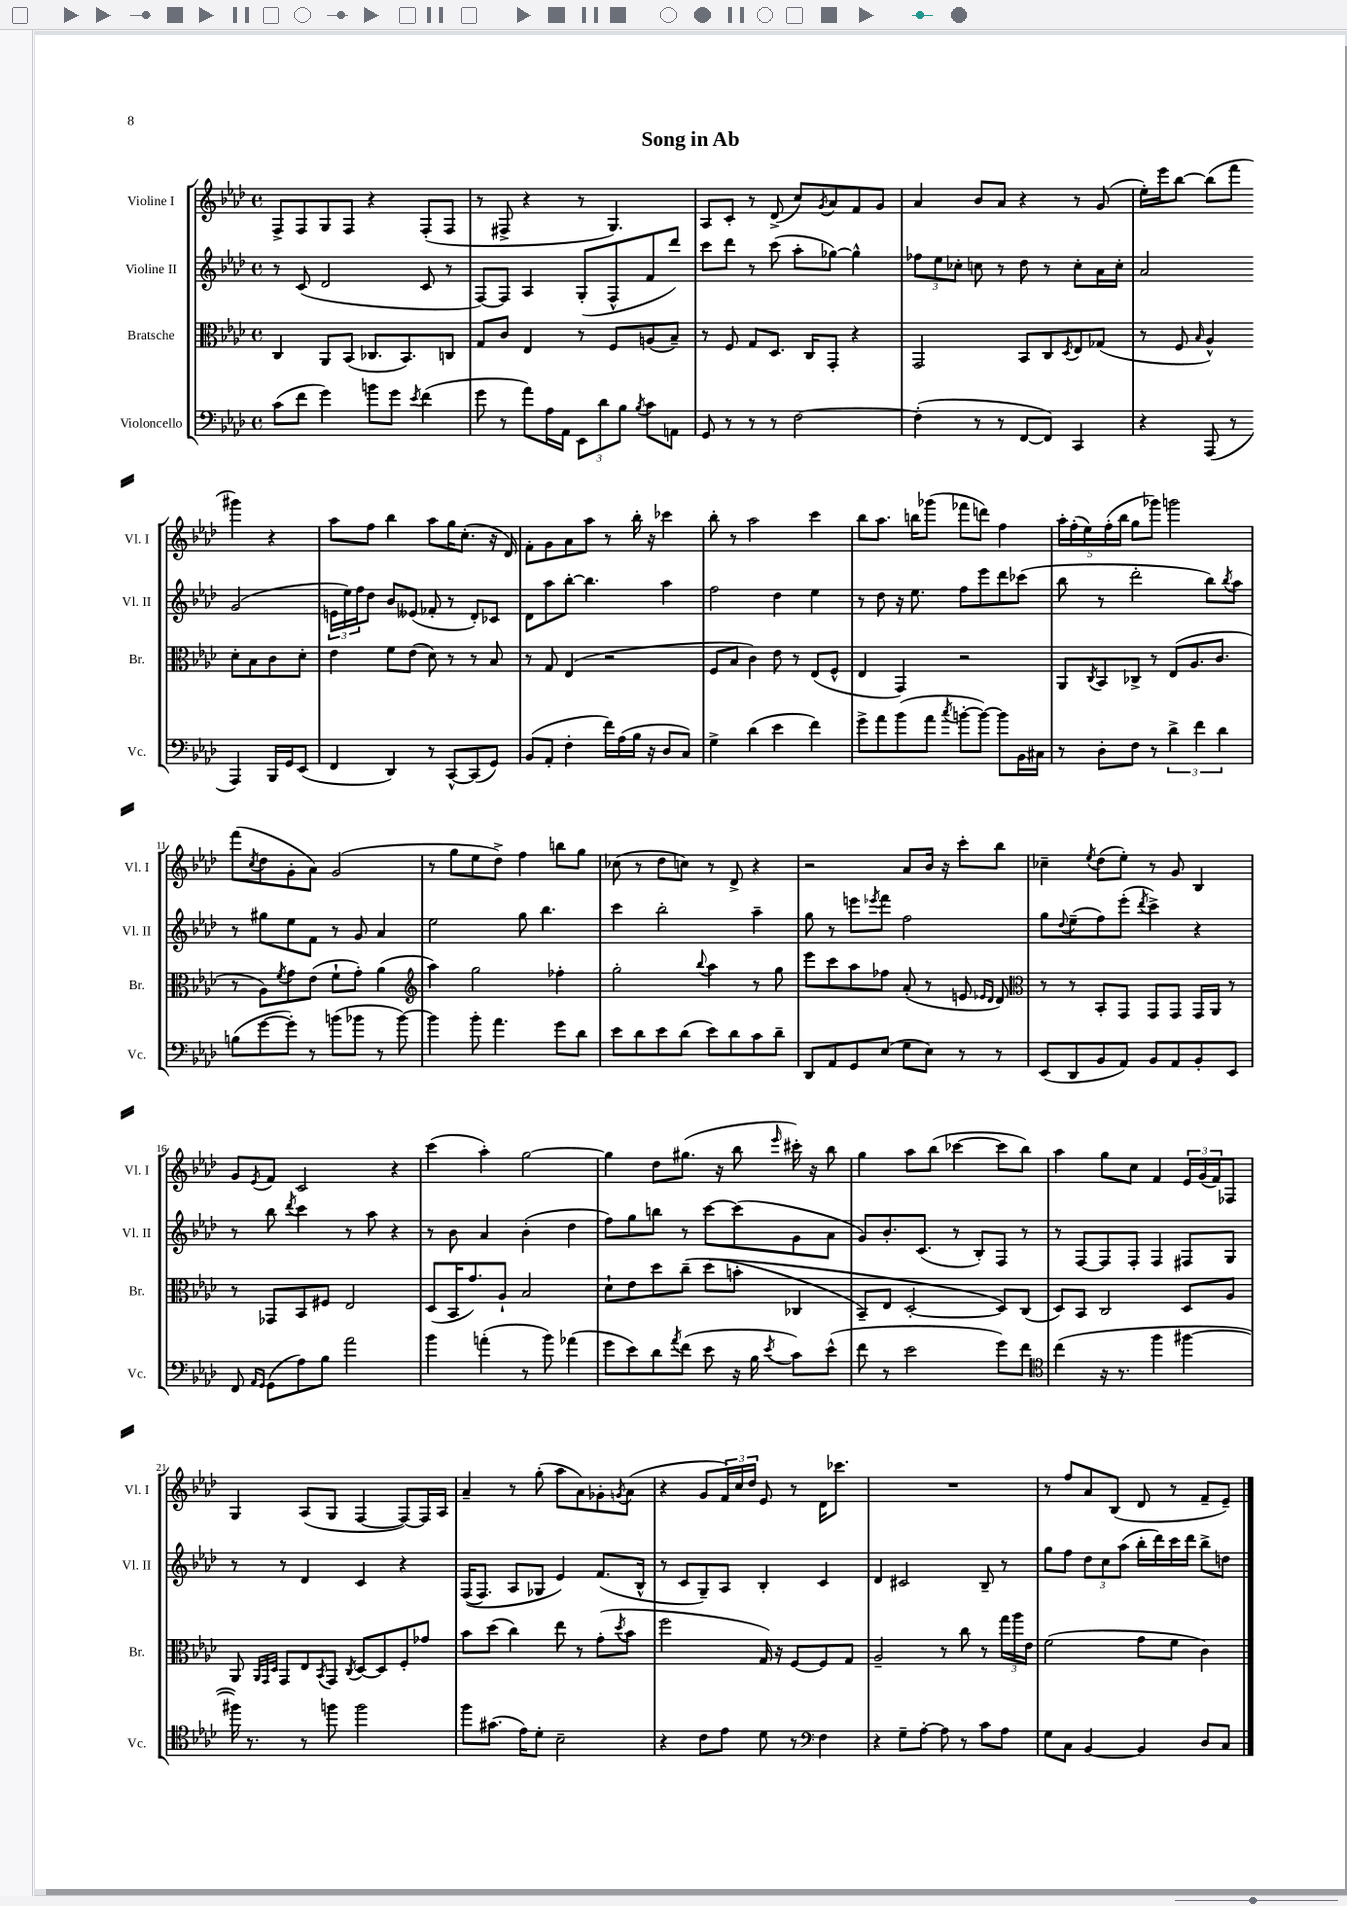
\header { title = "Song in Ab" }
<<
\new StaffGroup <<
\new Staff = "s0" \with { instrumentName = "Violine I" shortInstrumentName = "Vl. I" } {
    \clef treble \key aes \major \defaultTimeSignature \time 4/4
    f8-> f8 g8 f8 r4 f8-.( f8 |
    r8 fis8-> r4 r8 g4.) |
    aes8 c'8-. r8 des'8->( c''8) \acciaccatura { g'8 } aes'8 f'8 g'8 |
    aes'4 bes'8 aes'8 r4 r8 g'8( |
    ees''16-.) ees'''16 bes''8~ bes''8( f'''8 gis'''4) r4 |
    aes''8 f''8 bes''4 aes''8 g''16 c''8.-.( r16 des'16) |
    f'8-. g'8 aes'8 aes''8 r8 bes''16-. r16 ces'''4 |
    bes''8-. r8 aes''2 c'''4 |
    bes''8 aes''8. b''16 ges'''8( fes'''8 d'''8) f''4 |
    \tuplet 5/4 { aes''16-. f''16-.( ees''16) f''16-.( bes''16 } g''8 ges'''8) g'''2 |
    f'''8( \acciaccatura { c''8 } des''8 g'8-. aes'8) g'2( |
    r8 g''8 ees''8 des''8->) f''4 b''8 g''8 |
    ces''8( r8 des''8 c''8) r8 des'8-> r4 |
    r2 aes'8 bes'16 r16 c'''8-. bes''8 |
    ces''4-- \acciaccatura { ees''8 } des''8( ees''8-.) r8 g'8 bes4 |
    g'8 \acciaccatura { ees'8 } f'8 c'2 r4 |
    c'''4( aes''4-.) g''2~ |
    g''4 des''8 gis''8.( r16 bes''8 \grace { ees'''16 } cis'''16-.) r16 bes''8 |
    g''4 aes''8 bes''8( ces'''4~ ces'''8 bes''8) |
    aes''4 g''8 c''8 f'4 \tuplet 3/2 { ees'16 g'16( f'16) } fes8 |
    g4 aes8( g8 f4~ f8~) f16 aes16 |
    aes'4-- r8 g''8-.( aes''8 aes'8) ges'8-. \acciaccatura { g'8 } aes'8( |
    r4 g'8 \tuplet 3/2 { f'16) c''16 des''16 } ees'8 r8 des'16 ces'''8. |
    R1 |
    r8 f''8 aes'8 bes8( des'8 r8 f'8-- ees'8--) \bar "|." |
}
\new Staff = "s1" \with { instrumentName = "Violine II" shortInstrumentName = "Vl. II" } {
    \clef treble \key aes \major \defaultTimeSignature \time 4/4
    r8 c'8( des'2 c'8 r8 |
    f8~) f8 aes4 g8-.( f8-^ f'8 des'''8) |
    c'''8 des'''8 r8 c'''8( aes''8-. ges''8~) ges''4-^ |
    \tuplet 3/2 { fes''8 ees''8 ces''8-. } c''8 r8 des''8 r8 c''8-. aes'16 c''16-. |
    aes'2 g'2( |
    \tuplet 3/2 { e'16 ees''16) f''16 } des''8 bes'8 eeses'8( fes'8-. r8 des'8-.) ces'8 |
    des'8 aes''8 bes''8~-. bes''4. aes''4 |
    f''2 des''4 ees''4 |
    r8 des''8 r16 ees''8. f''8 ees'''8 des'''8 ces'''8( |
    bes''8 r8 des'''2-. bes''8) \acciaccatura { bes''8 } aes''8 |
    r8 gis''8 ees''8 f'8 r8 g'8 aes'4 |
    ees''2 g''8 bes''4. |
    c'''4 bes''2-. aes''4-- |
    g''8 r8 e'''8 \acciaccatura { ees'''8 } f'''8 f''2 |
    g''8 \appoggiatura { des''8 } ees''8--( f''8) ees'''8-.( \acciaccatura { des'''8 } c'''4->) r4 |
    r8 bes''8 \acciaccatura { des'''8 } c'''4 r8 aes''8 r4 |
    r8 bes'8 aes'4 bes'4-.( des''4 |
    f''8) g''8 b''8 r8 c'''8~ c'''8( g'8 aes'8 |
    g'8) bes'8.-. c'8.( r8 bes8-.) f8 r8 |
    r8 f8~ f8 f8-. f4 fis8 g8 |
    r8 r8 des'4 c'4 r4 |
    f16(\( f8.) aes8 ges8 ees'4\) f'8.( bes16-^ |
    r8 c'8 g8--) aes8 bes4-. c'4 |
    des'4 cis'2 bes8-- r8 |
    g''8 f''8 \tuplet 3/2 { des''8 c''8 aes''8( } bes''16-. des'''16) c'''16 des'''16 bes''8-> d''8 \bar "|." |
}
\new Staff = "s2" \with { instrumentName = "Bratsche" shortInstrumentName = "Br." } {
    \clef alto \key aes \major \defaultTimeSignature \time 4/4
    c4 aes,8 bes,8( ces8. bes,8.) c8 |
    g8 c'8 ees4 r8 f8 a8( bes8--) |
    r8 f8 g8 des8. c16 g,8-. r4 |
    g,2 bes,8 c8 \acciaccatura { des8 } ees8 ges8( |
    r8 f8 \grace { bes16 } aes4-^) des'8-. bes8 c'8 des'8-. |
    ees'4 f'8 ees'8( des'8) r8 r8 bes8 |
    r8 g8 ees4( r2 |
    f8 bes8 c'4) ees'8 r8 ees8( f8-^ |
    ees4 g,4) r2 |
    aes,8 \acciaccatura { c8 } bes,8 ces8-> r8 ees8( aes8. c'8. |
    r8 aes8) \acciaccatura { f'8 } g'8 ees'8( f'8-! g'8-.) aes'4( |
    \clef treble aes''4) g''2 fes''4-. |
    g''2-. \appoggiatura { bes''8 } aes''4 r8 g''8 |
    ees'''8 c'''8 aes''8 fes''8 aes'8-.( r8 e'8 \grace { ees'16 des'16 } des'8) |
    \clef alto r8 r8 bes,8-. g,8 g,8 g,8 g,16 aes,16 r8 |
    r8 ges,8 bes,8 fis8 ees2 |
    des8( bes,16 g'8.) aes8-! bes2 |
    des'8-! ees'8 des''8 c''8--\( des''8( b'8-. ces4 |
    bes,8--) ees8 des2~-. des8\) c8( |
    des8) bes,8 c2 des8 aes8 |
    aes,8 \grace { aes,32 g,32 des32 } g,8 ees8 \acciaccatura { bes,8 } g,8 \acciaccatura { c8 } des8~ des8 f8-. ges'8 |
    bes'8 des''8( c''4) ees''8 r8 g'8-.( \acciaccatura { des''8 } bes'8 |
    f''2 g16) r16 f8~ f8 g8 |
    aes2-- r8 c''8 r8 \tuplet 3/2 { g''16 aes''16 ees'16 } |
    f'2( g'8 f'8 c'4) \bar "|." |
}
\new Staff = "s3" \with { instrumentName = "Violoncello" shortInstrumentName = "Vc." } {
    \clef bass \key aes \major \defaultTimeSignature \time 4/4
    c'8( f'8 g'4) b'8 g'8 \acciaccatura { ees'8 } f'4( |
    g'8 r8 aes'8) aes16 aes,16 \tuplet 3/2 { ees,8 des'8 bes8 } \acciaccatura { bes8 } c'8 a,8 |
    g,8 r8 r8 r8 f2~ |
    f4-.( r8 r8 f,8~ f,8) c,4 |
    r4 aes,,8( r8 aes,,4) bes,,16 g,16 ees,8( |
    f,4 des,4) r8 c,8~-^ c,8( g,8) |
    bes,8( aes,8-. f4-. f'16) aes16( bes16 r16 des8 c8) |
    g4-> des'4( ees'4 f'4) |
    g'8-> aes'8 bes'8( aes'8 \acciaccatura { c''8 } b'8~-. b'8~) b'8 bes,16 cis16 |
    r8 des8-. f8 r8 \tuplet 3/2 { des'4-> f'4 des'4 } |
    b8( g'8~ g'8-.) r8 b'8( bes'8 r8 bes'8~) |
    bes'4 bes'8-. aes'4. g'8 des'8 |
    ees'8 des'8 ees'8 des'8( ees'8) des'8 c'8 des'8-- |
    des,8 aes,8 g,8 ees8( g8 ees8) r8 r8 |
    ees,8( des,8 bes,8 aes,8) bes,8 aes,8 bes,8-. ees,8 |
    f,8 \grace { aes,16 g,16 } g,8( aes8) bes8 aes'2 |
    bes'4 a'4-.( r8 bes'8) aes'4( |
    g'8 ees'8) des'8 \acciaccatura { aes'8 } f'8( ees'8 r16 bes16 \acciaccatura { ees'8 } c'8) ees'8-^( |
    f'8 r8 ees'2 g'8) f'8 |
    \clef tenor c''4( r16 r8. f''4 fis''4~ |
    fis''16) r8. r8 f''8 f''2 |
    f''8 gis'8.( ees'16) des'8-. bes2-- |
    r4 c'8 ees'8 des'8 r8 \clef bass f4 |
    r4 g8-- aes8~-. aes8 r8 c'8 aes8 |
    g8 c8 bes,4~ bes,4 des8 c8 \bar "|." |
}
>>
>>
